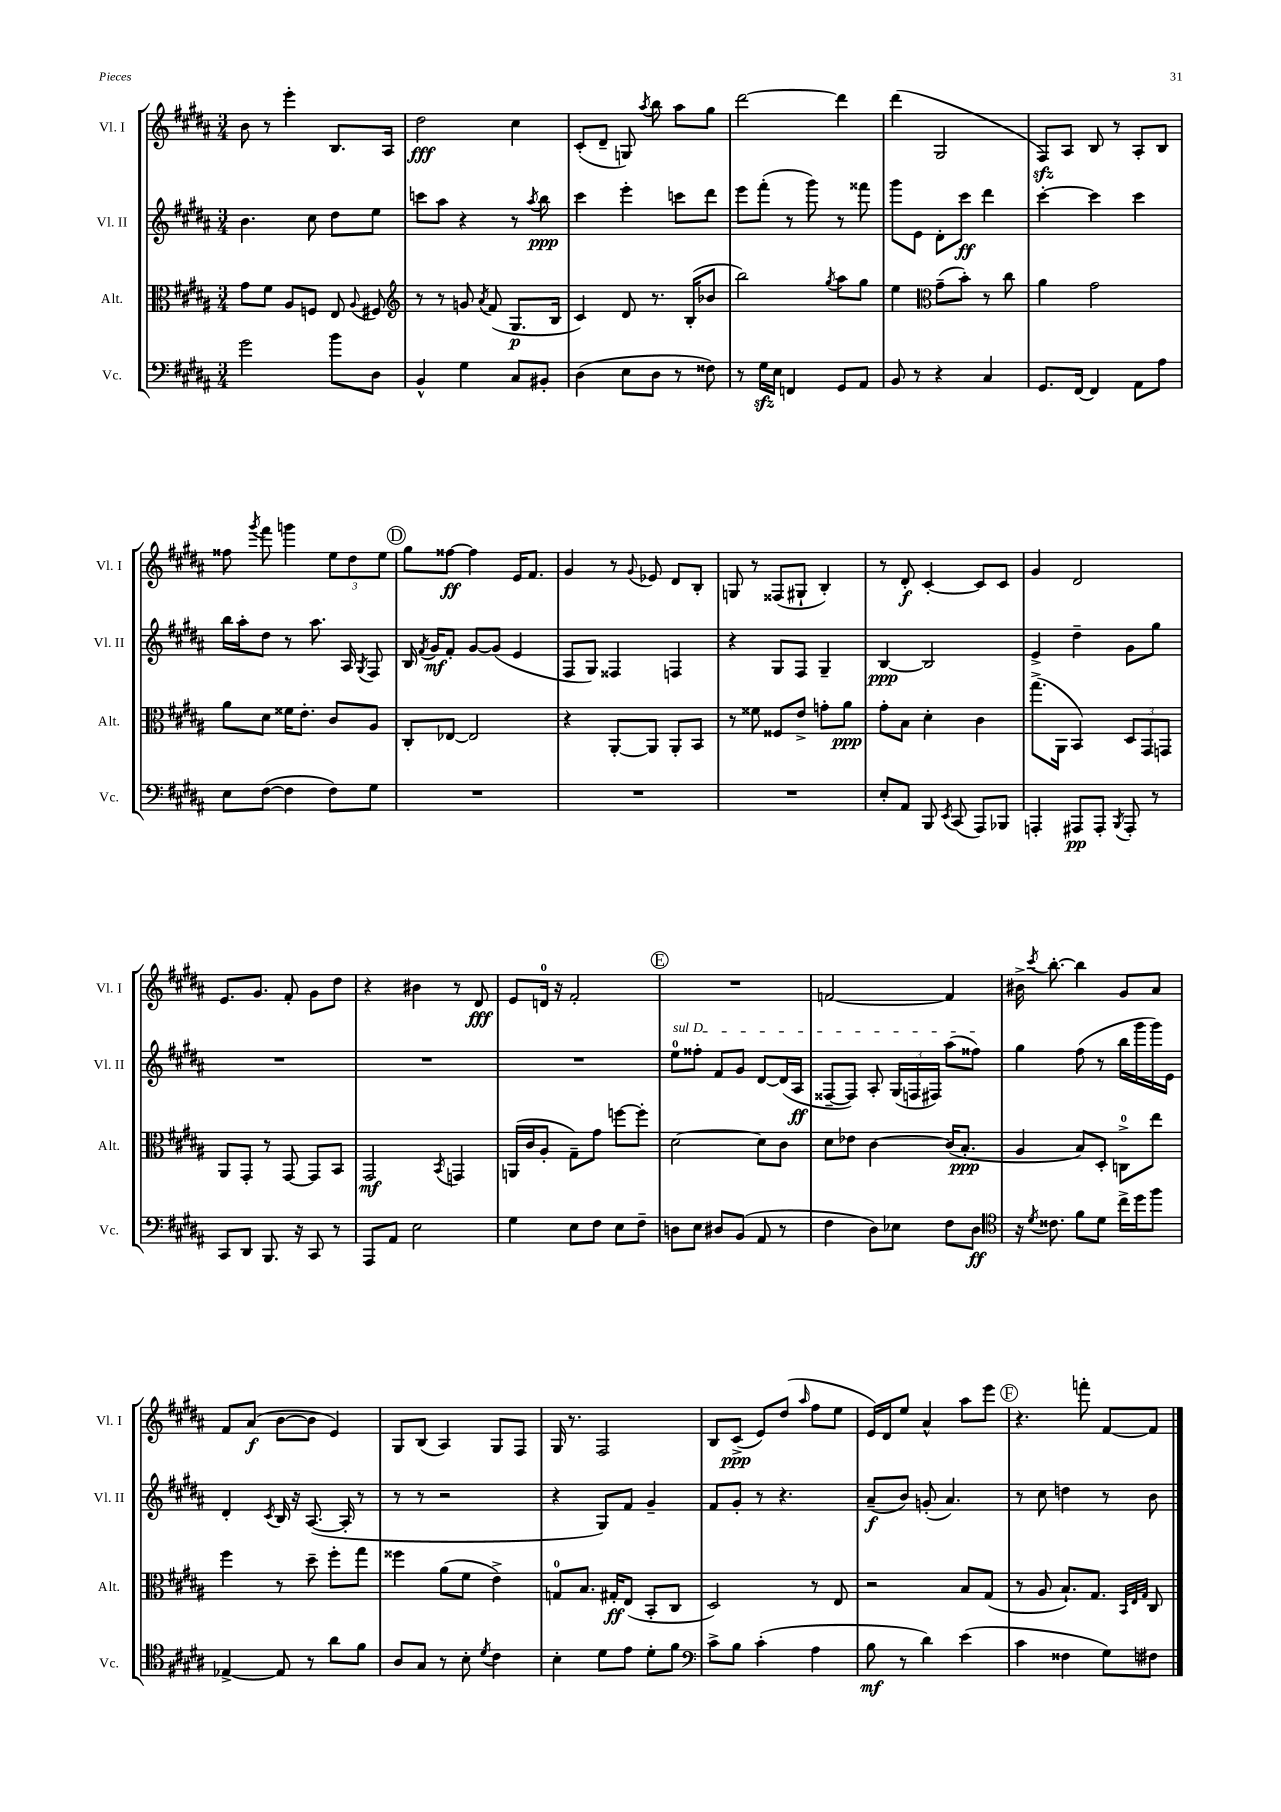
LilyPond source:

<<
\new StaffGroup <<
\new Staff = "s0" \with { instrumentName = "Vl. I" shortInstrumentName = "Vl. I" } {
    \clef treble \key b \major \numericTimeSignature \time 3/4
    \autoBeamOff b'8 r8 e'''4-. b8.[ ais16] |
    dis''2\fff cis''4 |
    cis'8[-.( dis'8]-- g8) \acciaccatura { ais''8 } b''8 ais''8[ gis''8] |
    dis'''2~ dis'''4 |
    dis'''4( gis2 |
    fis8[\sfz) ais8] b8 r8 ais8[-. b8] |
    fisis''8 \acciaccatura { gis'''8 } fis'''8 g'''4 \tuplet 3/2 { e''8[ dis''8 e''8] } |
    \mark \markup { \circle "D" } gis''8[ fisis''8]~\ff fisis''4 e'16[ fis'8.] |
    gis'4 r8 \appoggiatura { gis'8 } ees'8 dis'8[ b8]-. |
    g8 r8 fisis8[( gis8]-! b4-.) |
    r8 dis'8-.\f cis'4~-. cis'8[ cis'8] |
    gis'4 dis'2 |
    e'8.[ gis'8.] fis'8-. gis'8[ dis''8] |
    r4 bis'4 r8 dis'8\fff |
    e'8[ d'16]-0 r16 fis'2-. |
    \mark \markup { \circle "E" } R2. |
    f'2~ f'4 |
    bis'16-> \acciaccatura { cis'''8 } b''8.~-. b''4 gis'8[ ais'8] |
    fis'8[ ais'8]\f( b'8[~ b'8] e'4) |
    gis8[ b8]( ais4) gis8[ fis8] |
    gis16 r8. fis2 |
    b8[ cis'8]->\ppp( e'8[) dis''8]( \grace { ais''16 } fis''8[ e''8] |
    e'16[) dis'16 e''8] ais'4-^ ais''8[ e'''8] |
    \mark \markup { \circle "F" } r4. f'''8-. fis'8[~ fis'8] \bar "|." |
}
\new Staff = "s1" \with { instrumentName = "Vl. II" shortInstrumentName = "Vl. II" } {
    \clef treble \key b \major \numericTimeSignature \time 3/4
    \autoBeamOff b'4. cis''8 dis''8[ e''8] |
    c'''8[ ais''8] r4 r8 \acciaccatura { ais''8 } b''8\ppp |
    cis'''4 e'''4-. c'''8[ dis'''8] |
    e'''8[ fis'''8]-.( r8 gis'''8) r8 fisis'''8 |
    gis'''8[ e'8] dis'8[-. cis'''8]\ff dis'''4 |
    cis'''4~-. cis'''4 cis'''4 |
    b''16[ ais''16-. dis''8] r8 ais''8. ais16 \acciaccatura { gis8 } fis8 |
    \mark \markup { \circle "D" } b16 \acciaccatura { fis'8 } gis'16[\mf fis'8]-. gis'8[~ gis'8]( e'4 |
    fis8[ gis8]) fisis4 f4 |
    r4 gis8[ fis8] gis4-- |
    b4~\ppp b2 |
    e'4-> dis''4-- gis'8[ gis''8] |
    R2. |
    R2. |
    R2. |
    \mark \markup { \circle "E" } \once \override TextSpanner.bound-details.left.text = \markup { \italic "sul D" } e''8[-0\startTextSpan fisis''8]-. fis'8[ gis'8] dis'8[~ dis'16( ais16]\ff |
    fisis8[~-- fisis8]) ais8-. \tuplet 3/2 { gis16[( f16 fis16]) } ais''8[( fisis''8]\stopTextSpan) |
    gis''4 fis''8( r8 b''16[ gis'''16 gis'''16) e'16] |
    dis'4-. \acciaccatura { cis'8 } b16 r16 ais8.~( ais16-. r8 |
    r8 r8 r2 |
    r4 gis8[) fis'8] gis'4-- |
    fis'8[ gis'8]-. r8 r4. |
    ais'8[--\f( b'8]) g'8-.( ais'4.) |
    \mark \markup { \circle "F" } r8 cis''8 d''4 r8 b'8 \bar "|." |
}
\new Staff = "s2" \with { instrumentName = "Alt." shortInstrumentName = "Alt." } {
    \clef alto \key b \major \numericTimeSignature \time 3/4
    \autoBeamOff gis'8[ fis'8] ais8[ f8] e8 \appoggiatura { ais8 } fis8 |
    \clef treble r8 r8 g'8 \acciaccatura { ais'8 } fis'8( gis8.[\p b16] |
    cis'4) dis'8 r8. b16[-.( bes'8] |
    b''2) \acciaccatura { gis''8 } ais''8[ gis''8] |
    e''4 \clef alto gis'8[--( b'8]-.) r8 cis''8 |
    ais'4 gis'2 |
    ais'8[ dis'8] fisis'16[ e'8.]-. cis'8[ ais8] |
    \mark \markup { \circle "D" } cis8[-. ees8]~ ees2 |
    r4 ais,8[~-. ais,8] ais,8[-. b,8] |
    r8 fisis'8 fisis8[ e'8]-> g'8[-. ais'8]\ppp |
    gis'8[-. b8] dis'4-. cis'4 |
    gis''8.[->( ais,16] b,4) \tuplet 3/2 { dis8[ gis,8 g,8] } |
    ais,8[ gis,8]-. r8 gis,8~ gis,8[ b,8] |
    gis,2\mf \acciaccatura { b,8 } g,4 |
    a,16[( cis'16 ais8]-. gis8[--) gis'8] f''8[~ f''8]-. |
    \mark \markup { \circle "E" } dis'2~ dis'8[ cis'8] |
    dis'8[ ees'8] cis'4~ cis'16[( b8.]-.\ppp |
    ais4 b8[) dis8]-. c8[-0-> e''8] |
    fis''4 r8 dis''8-- fis''8[-. gis''8] |
    fisis''4 ais'8[( fis'8] e'4->) |
    g8[-0 b8.] gis16[-.\ff e8]( b,8[-. cis8] |
    dis2) r8 e8 |
    r2 b8[ gis8]( |
    \mark \markup { \circle "F" } r8 ais8 b8.[-!) gis8.] \grace { b,32[ e32 gis32] } cis8 \bar "|." |
}
\new Staff = "s3" \with { instrumentName = "Vc." shortInstrumentName = "Vc." } {
    \clef bass \key b \major \numericTimeSignature \time 3/4
    \autoBeamOff gis'2 b'8[ dis8] |
    b,4-^ gis4 cis8[ bis,8]-. |
    dis4( e8[ dis8] r8 fisis8) |
    r8 gis16[\sfz e16] f,4 gis,8[ ais,8] |
    b,8 r8 r4 cis4 |
    gis,8.[ fis,16]~ fis,4 ais,8[ ais8] |
    e8[ fis8]~( fis4 fis8[) gis8] |
    \mark \markup { \circle "D" } R2. |
    R2. |
    R2. |
    e8[-. ais,8] b,,8 \acciaccatura { e,8 } cis,8( ais,,8[) bes,,8] |
    a,,4-. ais,,8[\pp ais,,8]-. \acciaccatura { b,,8 } ais,,8-. r8 |
    cis,8[ dis,8] b,,8. r16 cis,8 r8 |
    ais,,8[ ais,8] e2 |
    gis4 e8[ fis8] e8[ fis8]-- |
    \mark \markup { \circle "E" } d8[ e8] dis8[ b,8]( ais,8 r8 |
    fis4 dis8[) ees8] fis8[ dis8]\ff |
    \clef tenor r16 \acciaccatura { dis'8 } cisis'8. fis'8[ dis'8] cis''16[-> dis''16 fis''8] |
    ees4~-> ees8 r8 ais'8[ fis'8] |
    ais8[ gis8] r8 b8-. \acciaccatura { dis'8 } cis'4 |
    b4-. dis'8[ e'8] dis'8[-. fis'8] |
    \clef bass cis'8[-> b8] cis'4-.( ais4 |
    b8\mf r8 dis'4) e'4( |
    \mark \markup { \circle "F" } cis'4 fisis4 gis8[) fis8] \bar "|." |
}
>>
>>
\layout { \context { \Score \remove "Bar_number_engraver" } }
